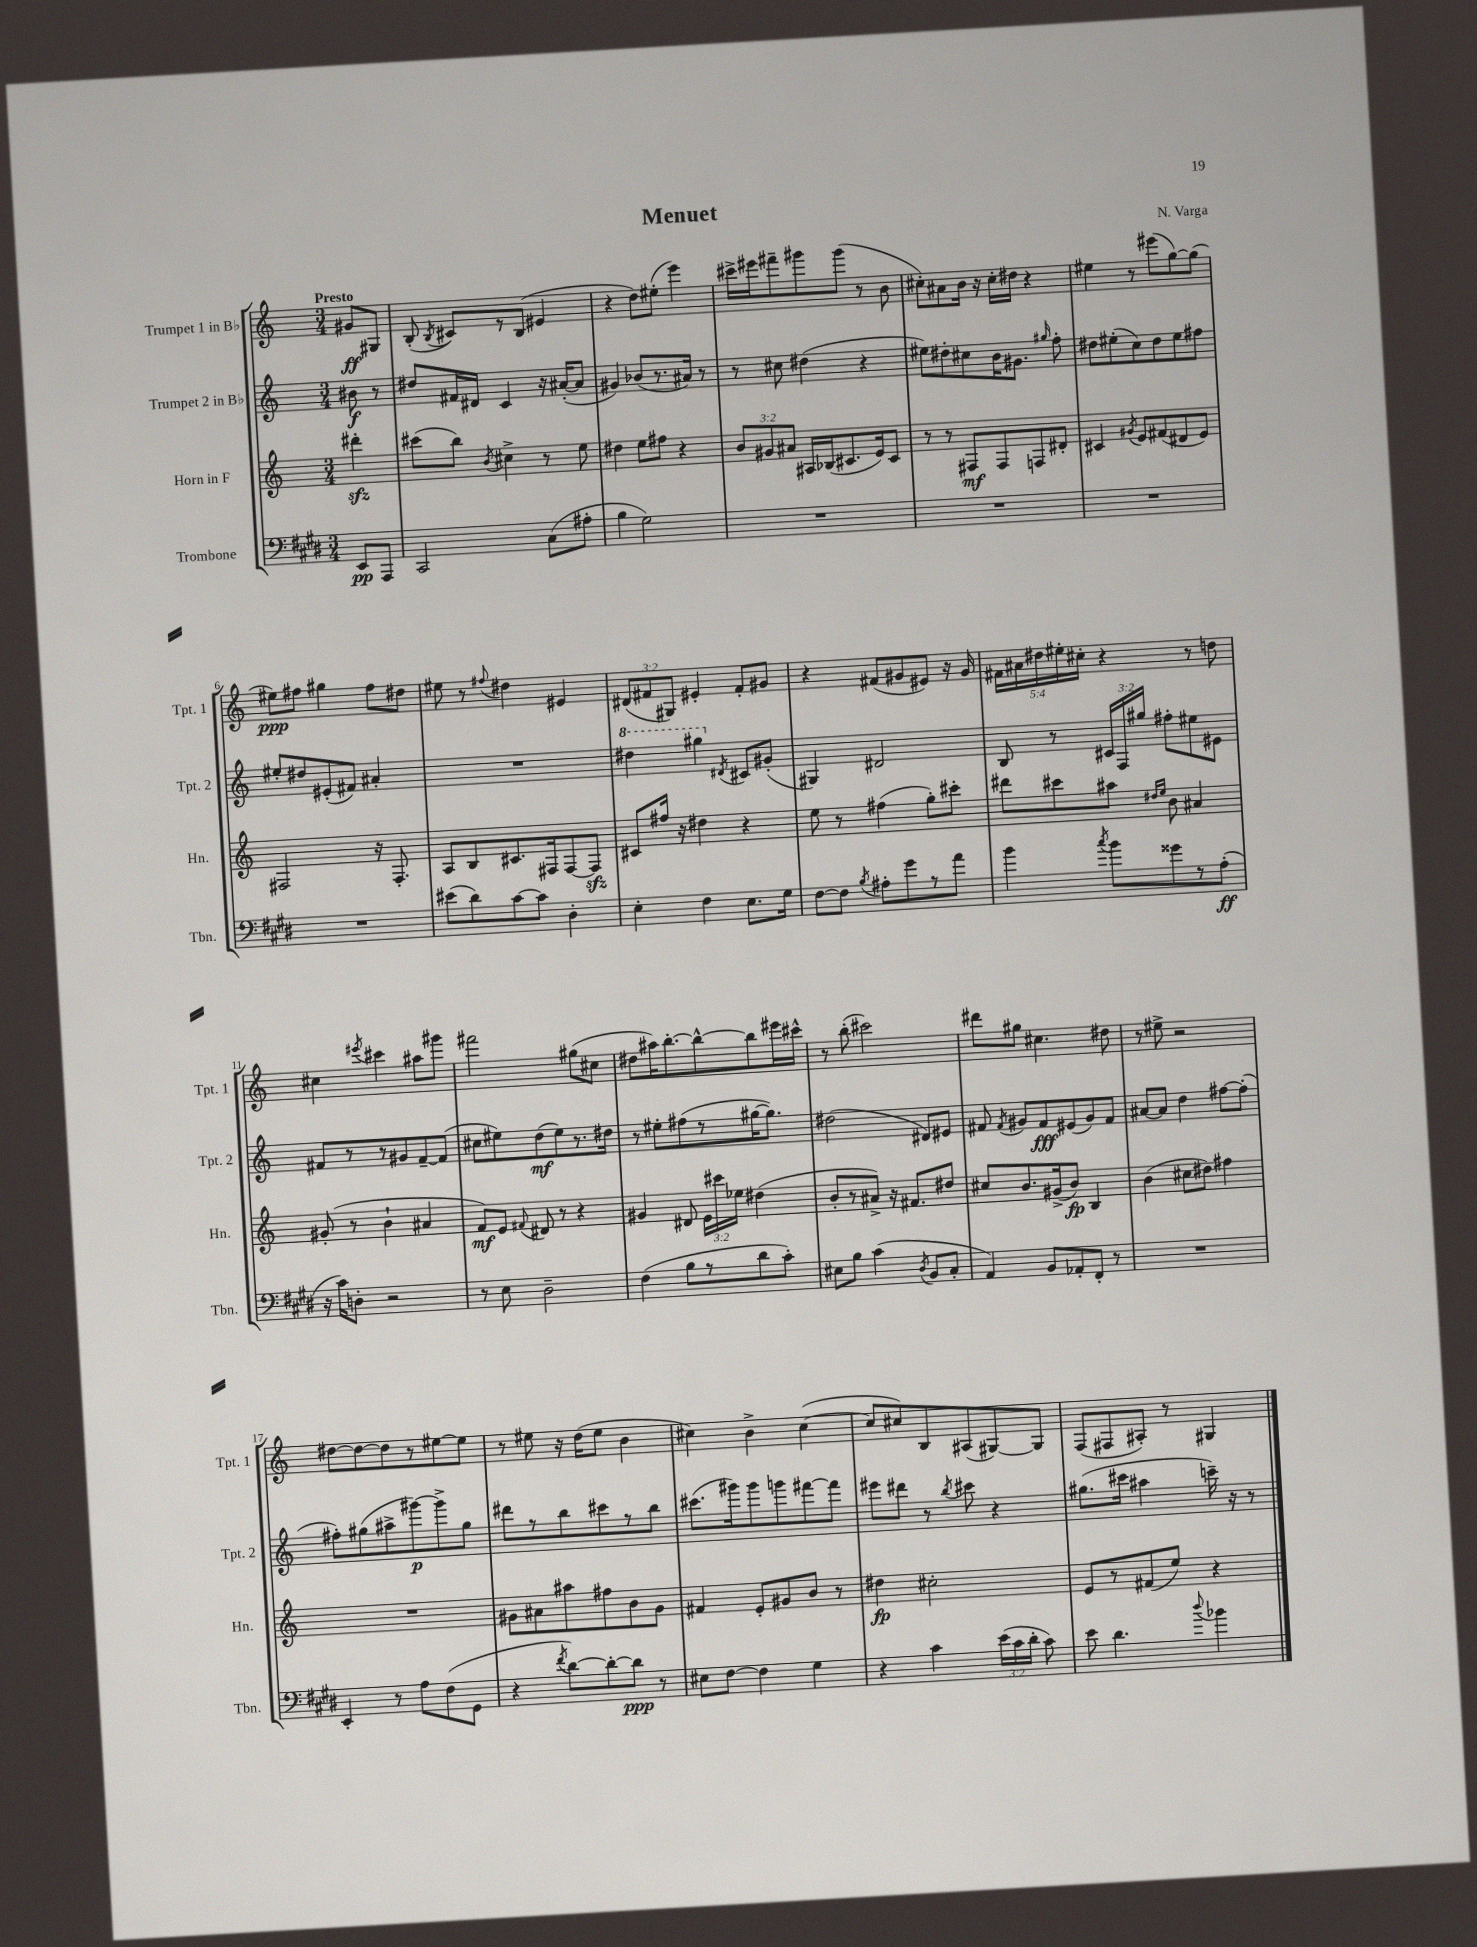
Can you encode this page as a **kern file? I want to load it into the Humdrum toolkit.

**kern	**kern	**kern	**kern
*staff4	*staff3	*staff2	*staff1
*clefF4	*clefG2	*clefG2	*clefG2
*k[f#c#g#d#]	*k[]	*k[]	*k[]
*M3/4	*M3/4	*M3/4	*M3/4
8EE/L	4ddd#'\	8b#\	8g#/L
8AAA/J	.	8r	8G#/J
=	=	=	=
2CC#/	(8ccc#\L	8dd#/L	(8B'/
.	.	.	8qB/
.	8bb\J)	16f#/L	8c#/L)
.	.	16d#/JJ	.
.	8qb/	.	.
.	4cc#^\	4c/	8r
.	.	.	(8B/J
(8C#\L	8r	16r	4e#/
.	.	([16a#'/LK	.
8A#'\J	8ee\	8a#/]J	.
=	=	=	=
4B\	4dd#\	4g#/)	4r
2G#\)	8ee\L	(8b-/L	8dd\L)
.	8ff#\J	8.r	(8ee#'\J
.	4r	.	4eee\)
.	.	16a#/Jk)	.
.	.	8r	.
=	=	=	=
2.r	12b/L	8r	16ccc#^\LL
.	.	.	16eee#\J
.	12g#/	.	.
.	.	8cc#\	8fff#~\
.	12a#/J	.	.
.	16A#/LL	(4dd#\	8ggg#\
.	(16B-/J	.	.
.	8.c#/	.	(8ggg#\J
.	.	4r	8r
.	16e/k)	.	.
.	8c#/J	.	8b\
=	=	=	=
2.r	8r	8ee#\L)	8cc#'\L)
.	8r	8dd#'\	8a#\
.	8F#/L	8cc#\	16b\Jk
.	.	.	16r
.	8F#/	16b\K	16cc#'\LL
.	.	8.g#\J	16dd#\JJ
.	8F/	.	4r
.	.	16qqgg#/	.
.	8d#'/J	8ff'\	.
=	=	=	=
2.r	4c#/	8dd#\L	4ee#\
.	.	(8ee#'\	.
.	8qg#/	.	.
.	8e/L	8cc\)	8r
.	(8f#/	8dd#\	(8eee#\L
.	8d#/	8ee#\	[8gg\)
.	8e/J)	8ff#\J	(8gg\]J
=	=	=	=
2.r	2F#/	8ee#'/L	8ee#\L)
.	.	8dd#/	8ff#\J
.	.	(8e#'/	4gg#\
.	.	8f#/J)	.
.	16r	4a#'/	8ff#\L
.	8.F#'/	.	.
.	.	.	8dd#\J
=	=	=	=
(8e#\L	8A/L	2.r	8ee#\
8d#\)	8B/	.	8r
.	.	.	8qqff#/
[8c#\	8.c#/	.	4dd#\
8c#\]J	.	.	.
.	16F#/k	.	.
4D#'\	[8F#/	.	4e#/
.	8F#/]J	.	.
=	=	=	=
4E'\	8c#/L	4ddd#\	(12d#/L
.	.	.	12f#/
.	16ff#/Jk	.	.
.	.	.	12G#/J)
.	16r	.	.
4F#\	4dd#\	4ggg#\	4e#'/
.	.	8qd#/	.
8.E\L	4r	8c#/L	8f#'/L
.	.	(8g#'/J	8g#/J
16G#\Jk	.	.	.
=	=	=	=
[8F#\L	8ee\	4G#/)	4r
8F#\]J	8r	.	.
8qB/	.	.	.
8A#'\L	(4ff#\	2d#/	(8f#/L
8g#\	.	.	8g#/
8r	8gg'\L)	.	8e#/J)
8a\J	8ccc#'\J	.	16r
.	.	.	16g#/
=	=	=	=
4b\	8ddd#\L	8B/	20f#\LL
.	.	.	20a#\
.	.	.	20dd#\
.	8ccc#\	8r	.
.	.	.	20ee#'\
.	.	.	20cc#'\JJ
8qcc#/	.	.	.
8b\L	8aa#\J	24c#/LL	4r
.	.	24F/	.
.	.	24gg#/JJ	.
.	16qqdd#/LL	.	.
.	16qqee/JJ	.	.
8g##\	8b\	8ff#'\L	.
8r	4a#/	8ee#\	8r
(8A'\J	.	8e#\J	8dd\
=	=	=	=
16r	(8g#'/	8f#/L	4cc#\
16c#\LK)	.	.	.
8D'\J	8r	8r	.
.	.	.	8qeee#/
2r	4b`\	8r	4ccc#\
.	.	8g#/	.
.	4a#/	[8f#~/	8aa#\L
.	.	(8f#/]J	8ggg#\J
=	=	=	=
8r	8f/L)	8cc#\L	2fff#\
8E\	8e/J	8ee#\)	.
.	8qqf#/	.	.
2D#~\	8d#/	(8dd\	.
.	8r	8ee#\)	.
.	4r	8.r	(8gg#\L
.	.	.	8cc#\J
.	.	16dd#\Jk	.
=	=	=	=
(4F#\	4g#/	8r	8dd#\L
.	.	8ee#'\L	16aa#\K)
.	.	.	[8.bb'\
8B\L	8d#/	(8ff#\	.
8r	24e\LL	8r	8bb^^\_
.	24ccc#\	.	.
.	24ee-\JJ	.	.
8d#\	(4dd#\	[16gg#\K	8bb\]
.	.	8.gg#\]J)	.
8c#'\J)	.	.	16eee#\L
.	.	.	16ccc#^^\JJ
=	=	=	=
8E#\L	8b'/L	(2dd#\	8r
8B\J	8r	.	(8bb'\
(4c#\	8a#^/J)	.	2ccc#\)
.	16r	.	.
.	8.f#/L	.	.
8qD#/	.	.	.
8BB/L	.	8d#/L)	.
8C#'/J	8dd#/J	8e#/J	.
=	=	=	=
4AA/)	8cc#/L	8f#/	8ddd#\L
.	.	8qf#/	.
.	8.b/	8g#/L	8gg#\J
8BB/L	.	8f#/	4.cc#\
.	(16g#^/k	.	.
8AA-'/	8b/J)	(8e#/	.
8FF#'/J	4B/	8g#/)	.
8r	.	8f#/J	8dd#\
=	=	=	=
2.r	(4b\	[8a#/L	8r
.	.	8a#/]J	8ee#^\
.	8cc#\L	4dd\	2r
.	8dd#\J)	.	.
.	4ff#\	[8ff#\L	.
.	.	(8ff#'\]J	.
=	=	=	=
4EE'/	2.r	8ff#'\L)	[8dd#\L
.	.	(8gg#\	8dd#\_
8r	.	8aa#^\	8dd#\]
8A\L	.	[8ggg#\)	8r
(8F#\	.	8ggg#^\]	[8ee#\
8GG#\J	.	8gg#\J	8ee#\]J
=	=	=	=
4r	8g#\L	8ddd#\L	8r
.	8a#\	8r	8ee#\
8qf#/	.	.	.
[8d#\L)	8aa#\	8bb\	16r
.	.	.	(16dd\LK
8d#'\_	8ff#\	8ccc#\	8ee#\J
8d#\]J	8b\	8r	4b\
8r	8g#\J	8bb\J	.
=	=	=	=
8E#\L	4f#/	(8.ccc#\L	4cc#\)
[8F#\J	.	.	.
.	.	16ggg#\k)	.
4F#\]	8e'/L	8ggg#\	4b^\
.	8g#/	8ggg\	.
4G#\	8b/J	[8fff#\	([4cc#\
.	8r	8fff#\]J	.
=	=	=	=
4r	4dd#\	8eee#\L	8cc#/]L
.	.	8ddd#\J	8cc#/)
4c#\	2cc#'\	8r	8B/
.	.	8qbb/	.
.	.	8ccc#\	(8A#/
(24e\LL	.	4r	[8G#/)
24c#\	.	.	.
24d#'\JJ	.	.	.
8c#\)	.	.	8G#/]J
=	=	=	=
8e\	8e/L	(8.gg#\L	(8F/L
4.d#\	8r	.	8F#/
.	.	16ccc#\Jk	.
.	(8f#/	4aa#\	8A#'/J)
.	8ee/J)	.	8r
8qqdd#/	.	.	.
4b-\	4r	16ccc~\)	4G#/
.	.	16r	.
.	.	8r	.
==	==	==	==
*-	*-	*-	*-
